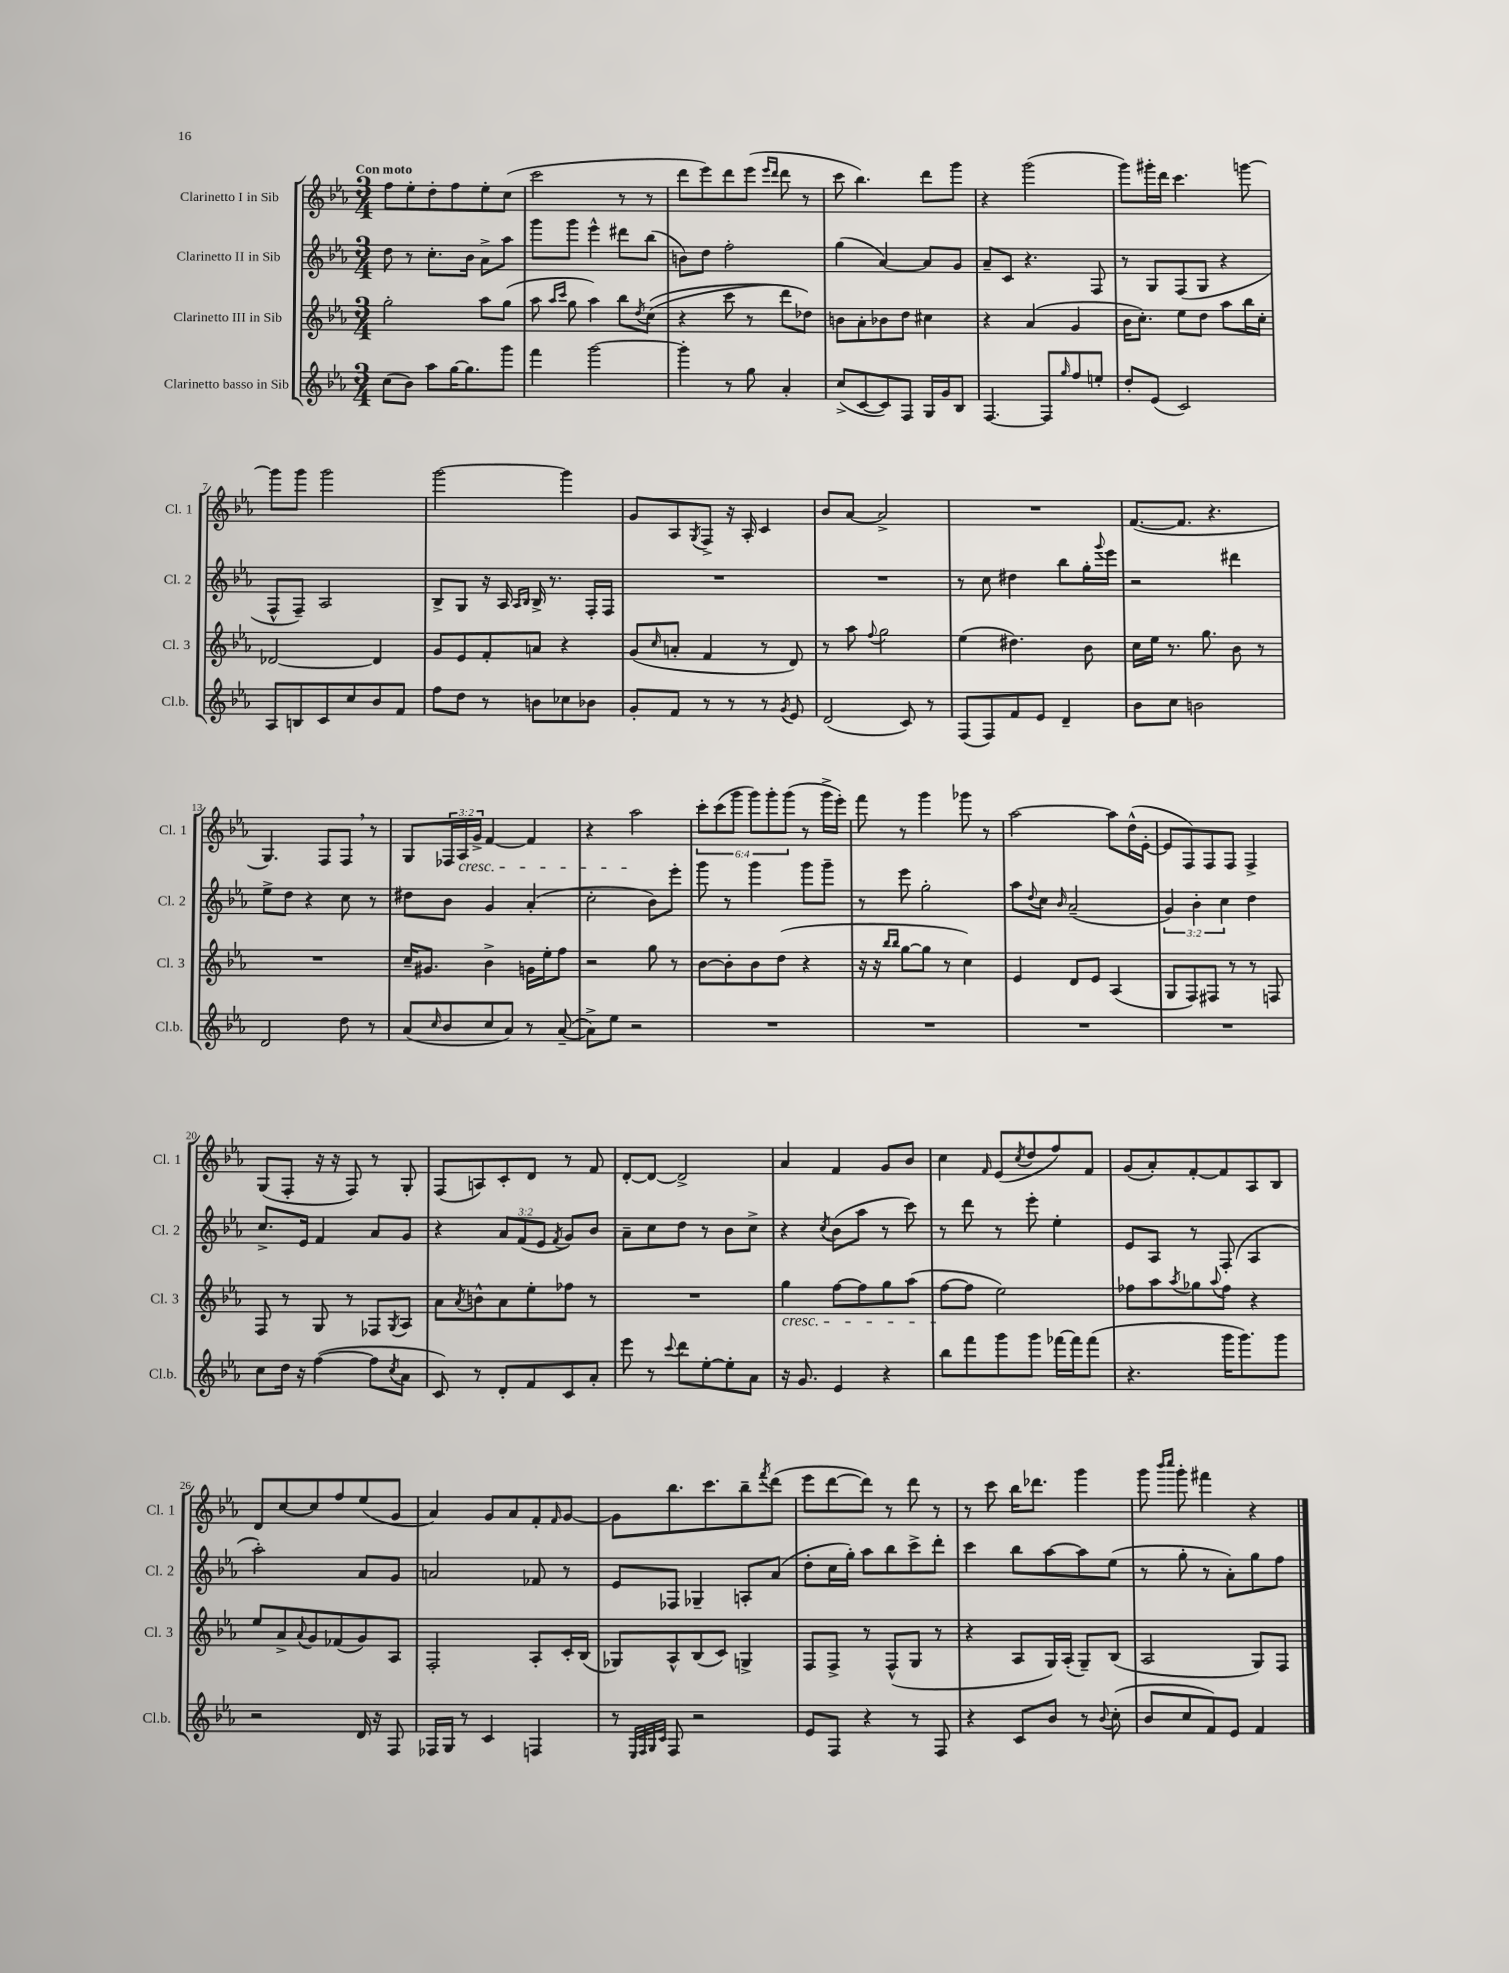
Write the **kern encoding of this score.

**kern	**kern	**kern	**kern
*staff4	*staff3	*staff2	*staff1
*clefG2	*clefG2	*clefG2	*clefG2
*k[b-e-a-]	*k[b-e-a-]	*k[b-e-a-]	*k[b-e-a-]
*M3/4	*M3/4	*M3/4	*M3/4
(8cc\L	2gg'\	8dd\	8ff\L
8b-\J)	.	8r	8ee-'\
8aa-\L	.	8.cc'\L	8dd'\
[16gg\K	.	.	8ff\
8.gg\]	.	16b-\Jk	.
.	8aa-\L	8a-^\L	8ee-'\
8ggg\J	(8gg\J	8aa-\J	(8cc\J
=	=	=	=
4fff\	8aa-\	8ggg\L	2ccc\
.	16qqaa-/LL	.	.
.	16qqccc/JJ	.	.
.	8gg\	8ggg\J	.
[2ggg\	4aa-\)	4eee-^^\	.
.	8bb-\L	8ddd#\L	8r
.	8qdd/	.	.
.	&((8cc\J	(8bb-\J	8r
=	=	=	=
4ggg'\]	4r	8b\L)	8ddd\L
.	.	8dd\J	8eee-\)
8r	8ccc\	2ff'\	8ddd\
8gg\	8r	.	(8eee-\J
.	.	.	16qqeee-/LL
.	.	.	16qqddd/JJ
4a-'/	8ddd\L)	.	8ddd\
.	8dd-\J&)	.	8r
=	=	=	=
(8cc^/L	8b\L	(4gg\	8ccc\
[8c/	8a-'\	.	4.bb-\)
8c/])	8b-\	[4a-/)	.
8F/J	8dd\J	.	.
16G/LL	4cc#\	8a-/]L	8ddd\L
16g/J	.	.	.
8B-/J	.	8g/J	8ggg\J
=	=	=	=
[4.F/	4r	8a-~/L	4r
.	.	8c/J	.
.	(4a-/	4.r	(2ggg\
8F/]L	.	.	.
16qqgg/	.	.	.
8ff/	4g/	.	.
8ee'/J	.	8F/	.
=	=	=	=
8dd'/L	16b-\LK	8r	8ggg\L)
.	8.cc'\J)	.	.
(8e-/J	.	8G/L	16ggg#'\L
.	.	.	16ddd\JJ
2c/)	8ee-\L	(8F/	4.ccc\
.	8dd\J	8G/J	.
.	8aa-\L	4r	.
.	16bb-\L	.	[8ggg\
.	16cc'\JJ	.	.
=	=	=	=
8A-/L	[2d-/	8F^^/L	8ggg\]L
8B/	.	8F~/J)	8ggg\J
8c/	.	2A-/	2ggg\
8cc/	.	.	.
8b-/	4d-/]	.	.
8f/J	.	.	.
=	=	=	=
8ff\L	8g/L	8B-^/L	[2ggg\
8dd\J	8e-/	8G/J	.
8r	8f'/	16r	.
.	.	16A-/	.
.	.	16qqA-/LL	.
.	.	16qqB-/JJ	.
8b\L	8a/J	16B-^/	.
.	.	8.r	.
8cc-\	4r	.	4ggg\]
8b-\J	.	16F'/LL	.
.	.	16F/JJ	.
=	=	=	=
8g'/L	(8g/L	2.r	8g/L
.	16qqcc/	.	.
8f/J	8a'/J	.	8A-/
.	.	.	8qG/
8r	4f/	.	8F^/J
8r	.	.	16r
.	.	.	16A-'/
8r	8r	.	4c/
8qg/	.	.	.
8e-/	8d/)	.	.
=	=	=	=
(2d/	8r	2.r	8b-/L
.	8aa-\	.	[8a-/J
.	8qqff/	.	.
.	2gg\	.	2a-^/]
8c/)	.	.	.
8r	.	.	.
=	=	=	=
(8F/L	(4ee-\	8r	2.r
8F/)	.	8cc\	.
8f/	4.dd#\)	4dd#\	.
8e-/J	.	.	.
4d~/	.	8bb-\L	.
.	8b-\	16gg'\L	.
.	.	8qqggg/	.
.	.	16eee-\JJ	.
=	=	=	=
8b-\L	16cc\LL	2r	([8.f/L
.	16ee-\JJ	.	.
8cc\J	8.r	.	.
.	.	.	8.f/]J
2b\	.	.	.
.	8.gg\	.	.
.	.	.	4.r
.	8b-\	4ddd#\	.
.	8r	.	.
=	=	=	=
2d/	2.r	8ee-^\L	4.G/)
.	.	8dd\J	.
.	.	4r	.
.	.	.	8F/L
8dd\	.	8cc\	8F/J
8r	.	8r	8r
=	=	=	=
(8a-/L	16cc~/LK	8dd#\L	8G/L
.	8.g#/J	.	.
16qqcc/	.	.	.
8b-/	.	8b-\J	24F-/L
.	.	.	24A-/
.	.	.	24g^/JJ
8cc/	4b-^\	4g/	[4f/
8a-/J)	.	.	.
8r	16g\LL	(4a-'/	4f/]
.	16ee-'\J	.	.
([8a-~/	8ff\J	.	.
=	=	=	=
8a-^\]L)	2r	2cc'\	4r
8ee-\J	.	.	.
2r	.	.	2aa-\
.	8gg\	8b-\L)	.
.	8r	8eee-'\J	.
=	=	=	=
2.r	[8b-\L	8ggg\	12ccc'\L
.	.	.	(12ccc\
.	8b-'\]	8r	.
.	.	.	12ggg\J
.	8b-\	4ggg\	12ggg\L)
.	.	.	12ggg'\
.	(8dd\J	.	.
.	.	.	(12ggg\J
.	4r	8ggg\L	8r
.	.	8ggg~\J	16ggg^\LL
.	.	.	16eee-'\JJ)
=	=	=	=
2.r	16r	8r	8fff\
.	16r	.	.
.	16qqbb-/LL	.	.
.	16qqbb-/JJ	.	.
.	[8gg\L	8eee-\	8r
.	8gg\]J	2gg'\	4ggg\
.	8r	.	.
.	4cc\)	.	8ggg-\
.	.	.	8r
=	=	=	=
2.r	4e-/	8aa-\L	[2aa-\
.	.	8qqdd/	.
.	.	8cc\J	.
.	.	16qqb-/	.
.	8d/L	(2a-~/	.
.	8e-/J	.	.
.	(4A-/	.	8aa-\]L
.	.	.	(16dd^^\L
.	.	.	[16e-'\JJ
=	=	=	=
2.r	8G/L	6g/)	8e-/]L
.	8F/)	.	8F/)
.	.	6b-'\	.
.	8F#/J	.	8F/
.	.	6cc\	.
.	8r	.	8F/J
.	8r	4dd\	4F^/
.	8F/	.	.
=	=	=	=
8cc\L	8F/	8.cc^/L	(8G/L
16dd\Jk	8r	.	8F'/J
16r	.	16e-/Jk	.
([4ff\	8G/	4f/	16r
.	.	.	16r
.	8r	.	8F/)
8ff\]L	8F-/L	8a-/L	8r
8qcc/	8qG/	.	.
8a-\J	8A-/J	8g/J	8G'/
=	=	=	=
8c/)	8a-\L	4r	(8F/L
.	8qa-/	.	.
8r	8b^^\	.	8A/)
8d'/L	8a-\	12a-/L	8c'/
.	.	(12f/	.
8f/	8ee-'\	.	8d/J
.	.	12e-/J	.
.	.	8qf/	.
8c/	8ff-\J	8g/L)	8r
8a-'/J	8r	8b-/J	8f/
=	=	=	=
8eee-\	2.r	8a-~\L	[8d'/L
8r	.	8cc\	8d/_J
8qqccc/	.	.	.
8ddd\L	.	8dd\J	2d^/]
[8ee-'\	.	8r	.
8ee-'\]	.	8b-\L	.
8a-\J	.	8cc^\J	.
=	=	=	=
16r	4gg\	4r	4a-/
8.g/	.	.	.
.	.	8qcc/	.
4e-/	[8ff\L	(8b-\L	4f/
.	8ff\]	8aa-\J	.
4r	8gg\	8r	8g/L
.	(8aa-\J	8ccc\)	8b-/J
=	=	=	=
8bb-\L	[8ff\L	8r	4cc\
8fff\	8ff\]J	8ddd\	.
.	.	.	16qqf/
8ggg\	2ee-\)	8r	(8e-/L
.	.	.	8qcc/
8ggg\J	.	8eee-'\	8dd/
[16fff-\LL	.	4ee-'\	8ff/)
16fff-\]J	.	.	.
(8fff-\J	.	.	8f/J
=	=	=	=
4.r	8ff-\L	8e-/L	(8g/L
.	8aa-\	8A-/J	8a-'/)
.	8qaa-/	.	.
.	8gg-\	8r	[8f'/
.	8qqaa-/	.	.
16ggg\LK	8ff-\J	(8F'/	8f/]
8.ggg\)	.	.	.
.	4r	4A-/	8A-/
8ggg\J	.	.	8B-/J
=	=	=	=
2r	8ee-/L	2aa-'\)	8d/L
.	8a-^/	.	[8cc/
.	8qqa-/	.	.
.	8g/	.	8cc/]
.	(8f-/	.	8ff/
16d/	8g/)	8a-/L	(8ee-/
16r	.	.	.
8F/	8A-/J	8g/J	8g/J
=	=	=	=
16F-/LL	2F'/	2a/	4a-/)
16G/JJ	.	.	.
8r	.	.	.
4c/	.	.	8g/L
.	.	.	8a-/
4F/	8A-'/L	8f-/	8f'/
.	.	.	16qqf/
.	16c'/L	8r	[8g/J
.	(16B-/JJ	.	.
=	=	=	=
8r	8G-/L)	8e-/L	8g\]L
32qqE-/LLL	.	.	.
32qqF/	.	.	.
32qqG/	.	.	.
32qqc/JJJ	.	.	.
8F/	8A-^^/	8F-/J	8.bb-\
2r	(8B-/	4G-~/	.
.	.	.	8.ccc\
.	8c/J)	.	.
.	4G^/	8A'/L	8bb-~\
.	.	.	8qfff/
.	.	(8a-/J	(8ddd\J
=	=	=	=
8e-/L	8F/L	8dd'\L	8eee-\L
8F/J	8F^/J	16cc\L	[8ddd\
.	.	16gg'\JJ)	.
4r	8r	8aa-\L	8ddd\]J)
.	(8F^^/L	8bb-\	8r
8r	8G/J	8ccc^\	8ddd\
8F/	8r	8ddd'\J	8r
=	=	=	=
4r	4r	4ccc\	8r
.	.	.	8ccc\
8c/L	8A-/L	8bb-\L	16bb-\LK
.	.	.	8.ddd-\J
8b-/J	16G/L)	[8aa-\	.
.	(16A-'/JJ	.	.
8r	8G~/L)	8aa-\]	4ggg\
8qqb-/	.	.	.
(8cc'\	(8B-/J	(8ee-\J	.
=	=	=	=
8b-/L	2A-/	8r	8ggg\
.	.	.	16qqbbb-/LL
.	.	.	16qqcccc/JJ
8cc/	.	8gg'\	8ggg'\
8f/)	.	8r	4fff#\
8e-/J	.	8a-'\L)	.
4f/	8G/L)	8gg\	4r
.	8F/J	8ff\J	.
==	==	==	==
*-	*-	*-	*-
